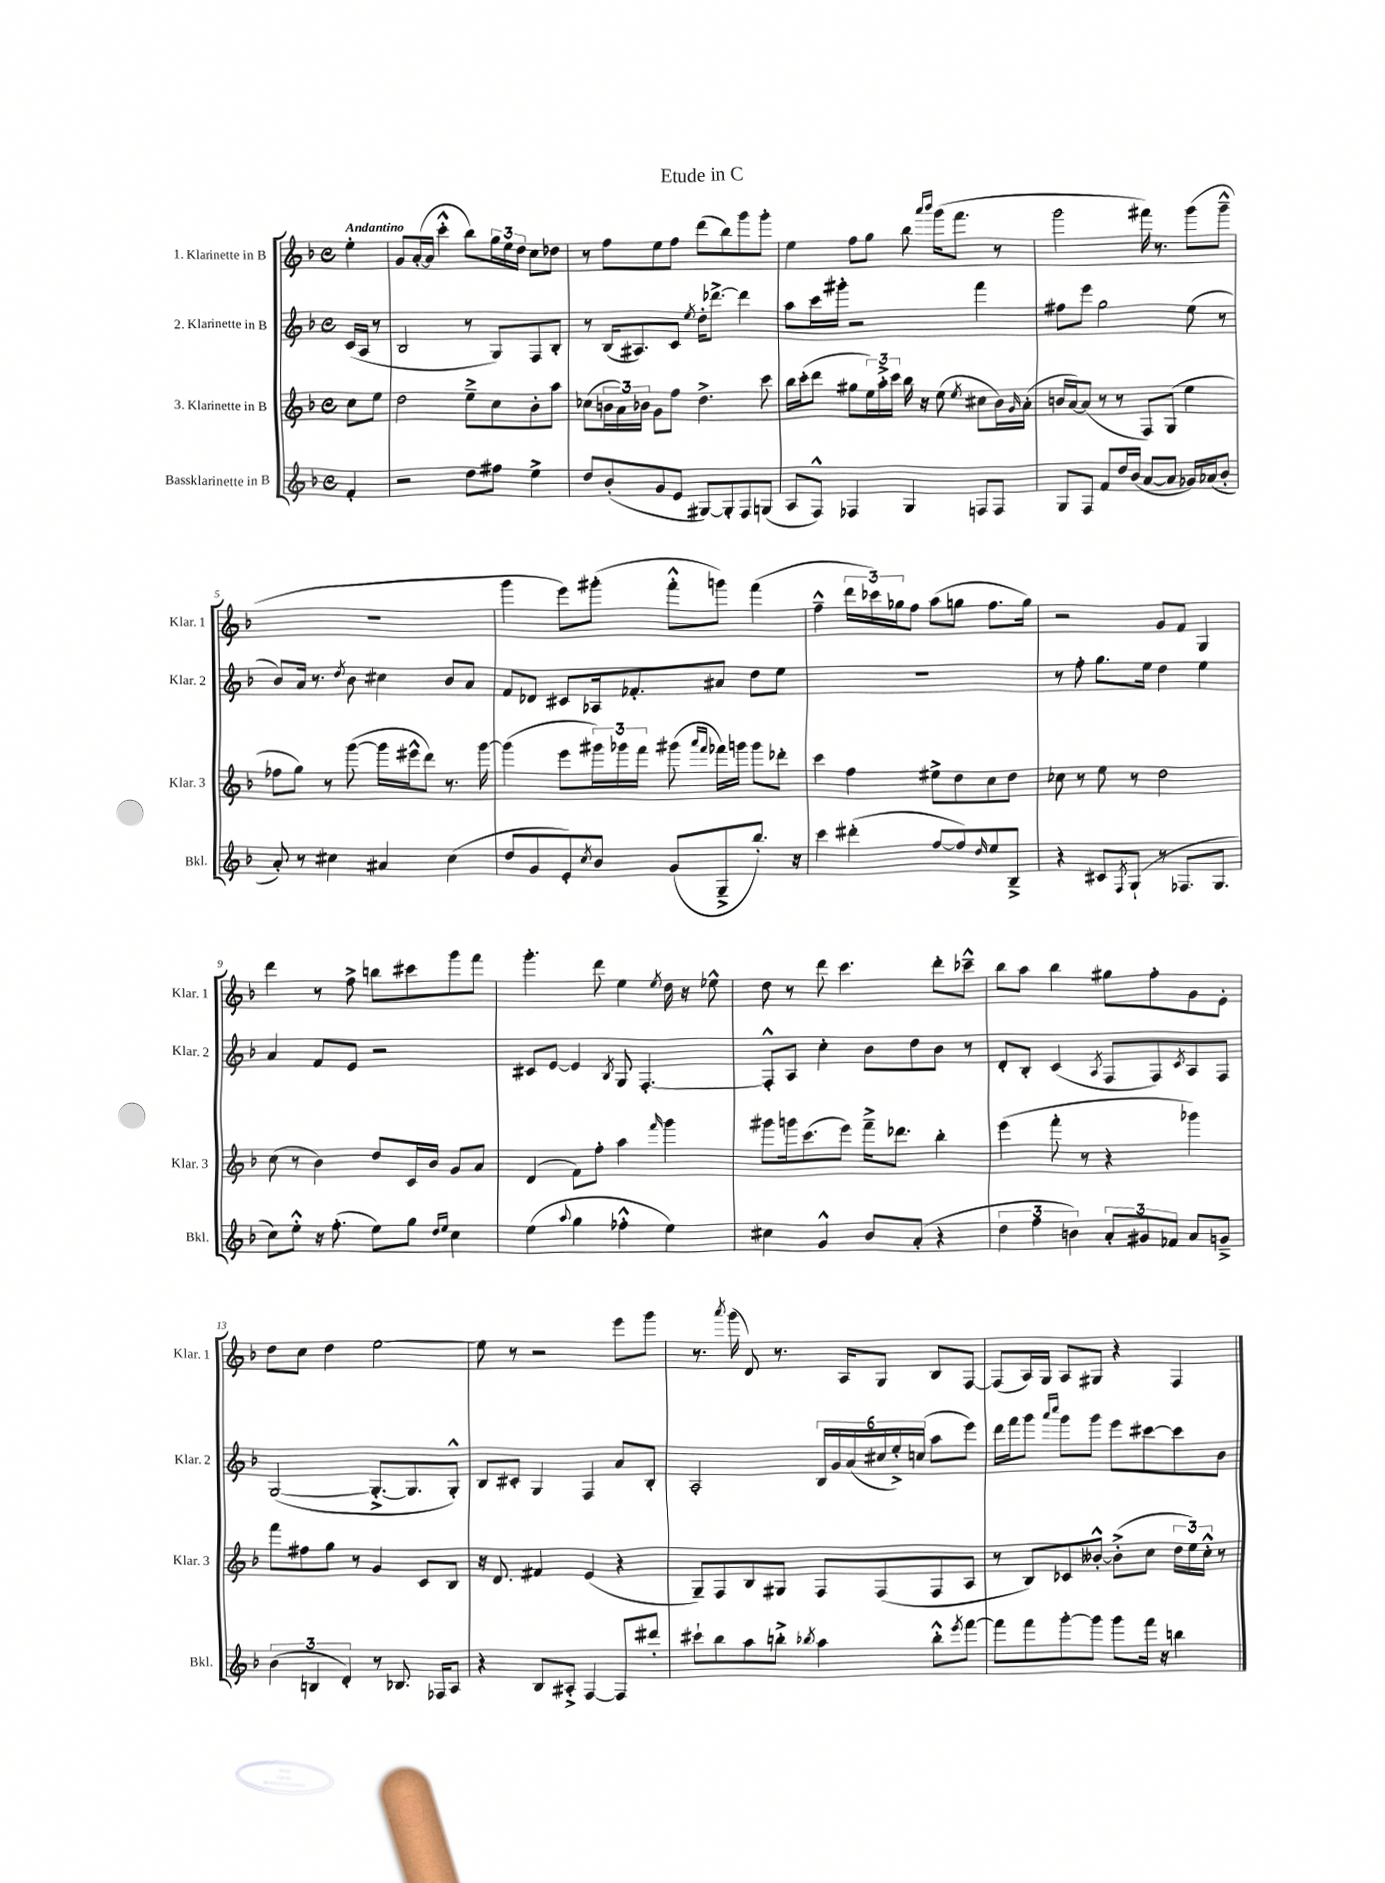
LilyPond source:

\header { title = "Etude in C" }
<<
\new StaffGroup <<
\new Staff = "s0" \with { instrumentName = "1. Klarinette in B" shortInstrumentName = "Klar. 1" } {
    \clef treble \key f \major \defaultTimeSignature \time 4/4 \partial 4 \tempo "Andantino"
    e''4-. |
    g'8 a'16~-.( a'16 c'''4-.-^ bes''8) \tuplet 3/2 { g''16 e''16 d''16 } c''8 des''8 |
    r8 f''8 e''8 f''8 d'''8( bes''8) g'''8 g'''8-. |
    e''4 f''8 g''8 bes''8 \grace { a'''16 bes'''16 } g'''16( f'''8. r8 |
    g'''2 fis'''16) r8. g'''8( g'''8---^ |
    R1 |
    g'''4 e'''8) gis'''8-.( f'''8-.-^ g'''8) f'''4( |
    f''4---^ \tuplet 3/2 { d'''16 ces'''16) ges''16 } f''8 a''8( g''8 f''8. g''16) |
    r2 g'8 f'8 g4 |
    d'''4 r8 f''8-> b''8 cis'''8 g'''8 f'''8 |
    g'''4.-. d'''8 e''4 \acciaccatura { e''8 } d''16 r16 ees''8-^ |
    d''8 r8 d'''8 c'''4. d'''8-. ces'''8---^ |
    bes''8 a''8 bes''4 gis''8 f''8-. g'8 e'8-. |
    d''8 c''8 d''4 e''2~ |
    e''8 r8 r2 e'''8 g'''8 |
    r8. \acciaccatura { a'''8 } g'''16( d'8) r8. a16 g8 bes8 f8~ |
    f8( a16) g16 a8 gis8 r4 f4 \bar "|." |
}
\new Staff = "s1" \with { instrumentName = "2. Klarinette in B" shortInstrumentName = "Klar. 2" } {
    \clef treble \key f \major \defaultTimeSignature \time 4/4 \partial 4
    c'16( a16 r8 |
    bes2 r8 g8) f8 bes8-. |
    r8 bes16( ais8.) c'8 \acciaccatura { e''8 } d''16-. des'''8.~-> des'''4 |
    a''8 c'''16 gis'''16-. r2 f'''4 |
    fis''8 e'''8 g''2 e''8( r8 |
    bes'8) a'16 r8. \acciaccatura { d''8 } bes'8 cis''4 bes'8 a'8 |
    f'8 des'8 cis'8 aes16 fes'8.-. ais'8 d''8 e''8 |
    R1 |
    r8 f''8-. g''8. e''16 d''4 e''4 |
    a'4 f'8 e'8 r2 |
    cis'8 e'8~ e'4 \acciaccatura { bes8 } g8 f4.~-. |
    f8-.-^ a8 c''4-. bes'8 d''8 bes'8 r8 |
    d'8-. bes8-. c'4( \acciaccatura { a8 } f8 f8) \acciaccatura { c'8 } a8 f8 |
    g2~( g8.~-.-> g8. g8-.-^) |
    bes8 cis'8-. g4 f4 a'8 bes8-. |
    a2-. \tuplet 6/4 { bes16 g'16 a'16( cis''16 e''16-.->) c''16( } a''8 e'''8) |
    d'''16 f'''16 g'''8 \grace { a'''16 c''''16 } g'''8 g'''8 e'''8 cis'''8~ cis'''8 bes'8 \bar "|." |
}
\new Staff = "s2" \with { instrumentName = "3. Klarinette in B" shortInstrumentName = "Klar. 3" } {
    \clef treble \key f \major \defaultTimeSignature \time 4/4 \partial 4
    c''8 e''8 |
    d''2 e''8---> c''8 bes'8-. a''8 |
    ces''8( \tuplet 3/2 { b'16 a'16) bes'16 } g'8 f''8 d''4.-> c'''8 |
    bes''16 c'''16-.( d'''8 gis''8 \tuplet 3/2 { e''16) a''16-.-> c'''16 } bes''16 r16 e''8( \acciaccatura { e''8 } cis''8 bes'16) \grace { g'16 } a'16-.( |
    b'16 a'16~) a'8( r8 r8 f8) g8( e''4 |
    fes''8 g''8) r8 g'''8~( g'''16 eis'''16-^ d'''8) r8. g'''16~ |
    g'''4( e'''8 \tuplet 3/2 { gis'''16) ges'''16 f'''16 } gis'''8( \grace { a'''16 f'''16 } fes'''16) g'''16 g'''8 des'''8-. |
    c'''4 f''4 eis''8-> d''8 c''8 d''8 |
    ces''8 r8 e''8 r8 d''2 |
    c''8( r8 bes'4) d''8 c'16 bes'16 g'8 a'8 |
    d'4( f'8) f''8-. a''4 \grace { f'''16 } g'''4 |
    gis'''8 g'''16 c'''8.( e'''8) f'''16---> des'''8. bes''4-. |
    e'''4( f'''8-. r8 r4 ges'''4) |
    f'''8 fis''8 g''8 r8 g'4 c'8 bes8 |
    r16 d'8. fis'4 e'4( r4 |
    g8--) f8 bes8 gis8 f8 f8( f8 a8 |
    r8 bes8) ces'8 beses'8~-.-^ beses'8-.->( c''8 \tuplet 3/2 { d''16 e''16) c''16-.-^ } r8 \bar "|." |
}
\new Staff = "s3" \with { instrumentName = "Bassklarinette in B" shortInstrumentName = "Bkl." } {
    \clef treble \key f \major \defaultTimeSignature \time 4/4 \partial 4
    f'4-. |
    r2 d''8 fis''8 e''4-> |
    d''8 bes'8-.( g'8 e'8 gis8~) gis8-. f8 g8( |
    a8 f8-^) fes4 g4 f8 f8 |
    g8 f8 f'8 d''16 bes'16( a'8~ a'8 ges'16) aes'16( bes'8-. |
    a'8-.) r8 cis''4 ais'4 cis''4( |
    d''8 g'8 e'8-.) \acciaccatura { c''8 } bes'8 g'8( g8---> bes''8.-.) r16 |
    c'''4 dis'''4-.( f''8~ f''8) \grace { d''16 } e''8 bes8---> |
    r4 cis'8 \acciaccatura { f8 } g8-!( r8 fes8. g8. |
    c''8) e''8-.-^ r16 f''8.-.( e''8) g''8 \grace { d''16 e''16 } c''4 |
    e''4( \appoggiatura { a''8 } g''4 fes''4-.-^ e''4) |
    cis''4 g'4-^ bes'8 a'8-.( r4 |
    \tuplet 3/2 { d''4 f''4 b'4) } \tuplet 3/2 { a'8-. gis'8 fes'8 } a'8 g'8---> |
    \tuplet 3/2 { bes'4( b4 d'4-.) } r8 bes8. fes16 a8 |
    r4 bes8 ais8-.-> f4~ f8 dis'''8-. |
    cis'''8-! bes''8 a''8 b''8-.-> \acciaccatura { bes''8 } a''4 bes''8-.-^ \acciaccatura { e'''8 } f'''8~ |
    f'''8 f'''8 g'''8~-. g'''8 g'''8 f'''16 r16 b''4 \bar "|." |
}
>>
>>
